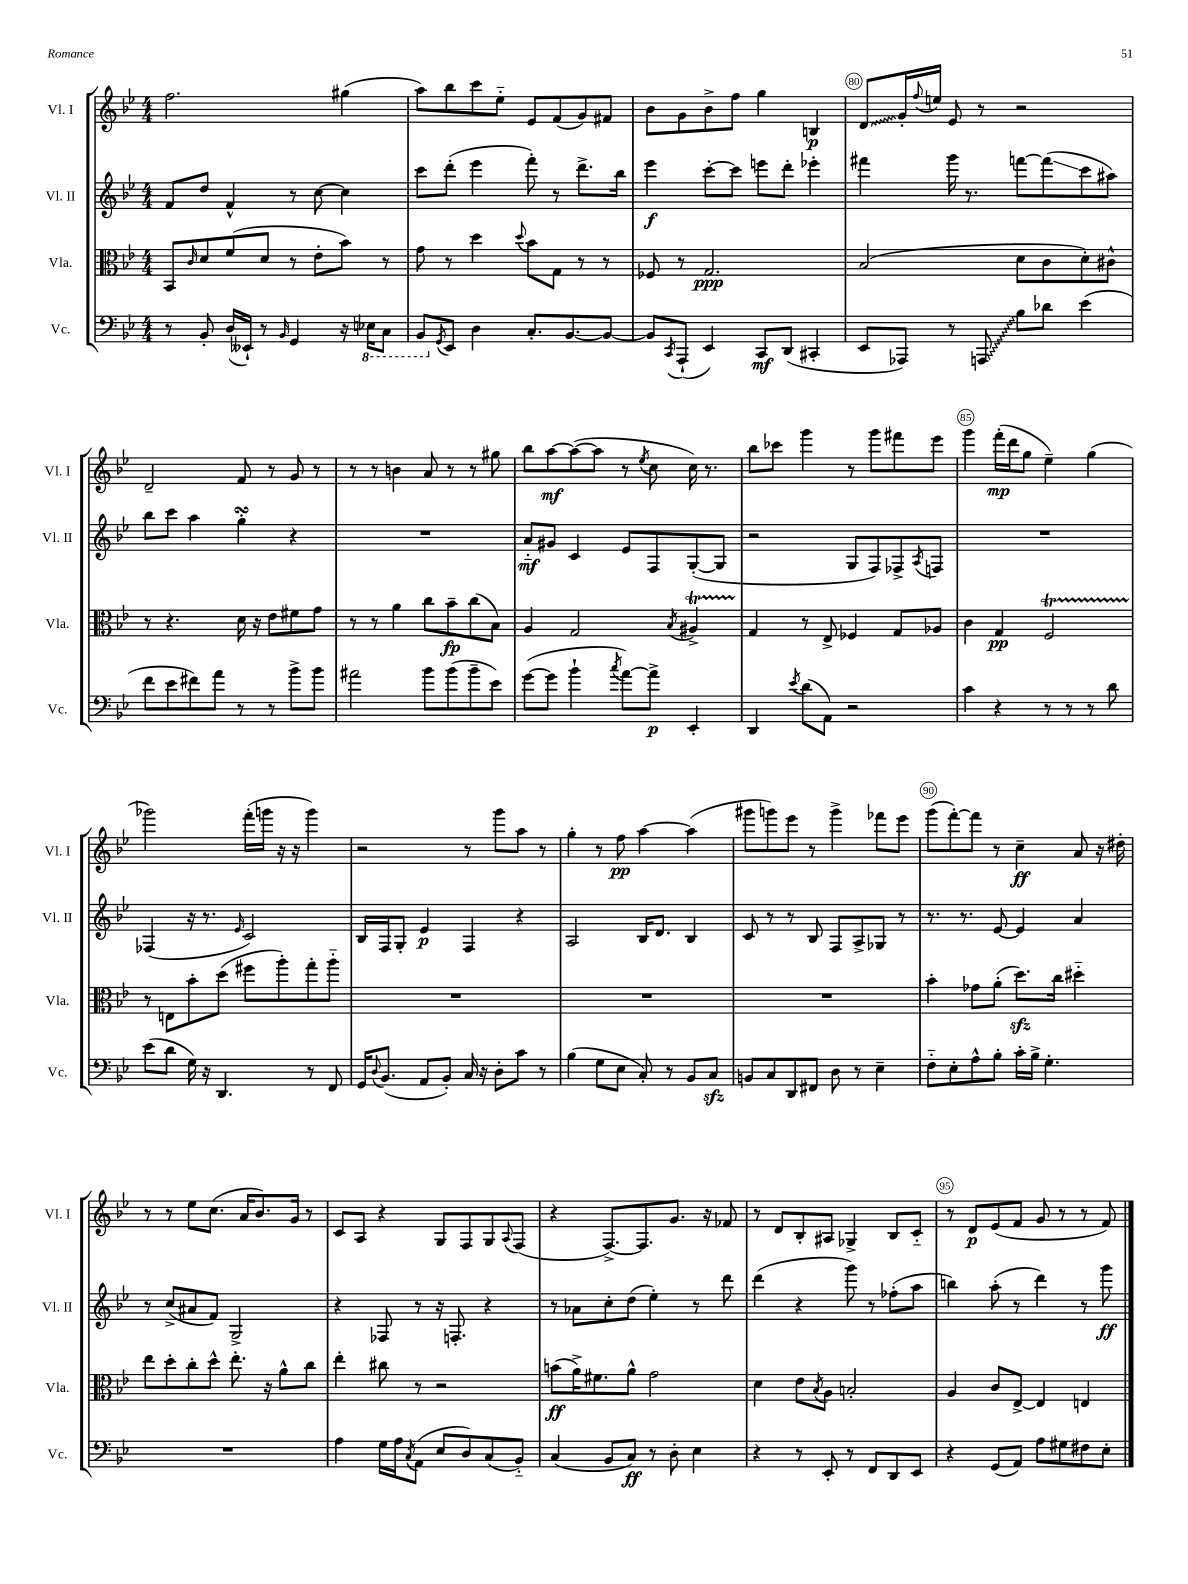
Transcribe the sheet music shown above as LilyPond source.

<<
\new StaffGroup <<
\new Staff = "s0" \with { instrumentName = "Vl. I" shortInstrumentName = "Vl. I" } {
    \clef treble \key bes \major \numericTimeSignature \time 4/4
    f''2. gis''4( |
    a''8) bes''8 c'''8 ees''8-_ ees'8 f'8( g'8) fis'8 |
    bes'8 g'8 bes'8-> f''8 g''4 b4\p |
    \once \override Glissando.style = #'zigzag d'8\glissando g'16-. \appoggiatura { f''8 } e''16 ees'8 r8 r2 |
    d'2-- f'8 r8 g'8 r8 |
    r8 r8 b'4 a'8 r8 r8 gis''8 |
    bes''8 a''8~\mf a''8~( a''8 r8 \acciaccatura { ees''8 } c''8 c''16) r8. |
    bes''8 ces'''8 g'''4 r8 g'''8 fis'''8 ees'''8 |
    g'''4 f'''16-.\mp( d'''16 g''8 ees''4--) g''4( |
    ges'''2) f'''16-.( g'''16 r16 r16 g'''4) |
    r2 r8 g'''8 a''8 r8 |
    g''4-. r8 f''8\pp a''4~ a''4( |
    gis'''8 g'''8) ees'''8 r8 g'''4-> fes'''8 ees'''8 |
    g'''8( f'''8~-.) f'''8 r8 c''4--\ff a'8 r16 dis''16-. |
    r8 r8 ees''8 c''8.( a'16 bes'8.) g'16 r8 |
    c'8 a8 r4 g8 f8 g8 \appoggiatura { a8 } f8( |
    r4 f8.~->) f8. g'8. r16 fes'8 |
    r8 d'8 bes8-. ais8 ges4-> bes8 c'8-_ |
    r8 d'8\p ees'8( f'8 g'8 r8 r8 f'8) \bar "|." |
}
\new Staff = "s1" \with { instrumentName = "Vl. II" shortInstrumentName = "Vl. II" } {
    \clef treble \key bes \major \numericTimeSignature \time 4/4
    f'8 d''8 f'4-^ r8 c''8~ c''4 |
    c'''8 d'''8-.( ees'''4 f'''8-.) r8 d'''8.-> bes''16 |
    ees'''4\f c'''8~-. c'''8 e'''8 d'''8-. ees'''4-. |
    fis'''4 g'''16 r8. f'''8~ f'''8\glissando( c'''8 ais''8) |
    bes''8 c'''8 a''4 g''4-.\turn r4 |
    R1 |
    a'8-_\mf gis'8 c'4 ees'8 f8 g8~-.( g8 |
    r2 g8 f8) fes8-> \acciaccatura { a8 } f8 |
    R1 |
    fes4( r16 r8. \grace { ees'16 } c'2) |
    bes16 f16 g8-. ees'4\p f4 r4 |
    a2 bes16 d'8. bes4 |
    c'8 r8 r8 bes8 f8 a8-> ges8 r8 |
    r8. r8. ees'8~ ees'4 a'4 |
    r8 c''8->( ais'8 f'8) g2-> |
    r4 fes8 r8 r16 f8.-. r4 |
    r8 aes'8 c''8-. d''8( ees''4-.) r8 d'''8 |
    d'''4( r4 g'''8) r8 fes''8-.( a''8 |
    b''4) a''8-.( r8 d'''4) r8 g'''8\ff \bar "|." |
}
\new Staff = "s2" \with { instrumentName = "Vla." shortInstrumentName = "Vla." } {
    \clef alto \key bes \major \numericTimeSignature \time 4/4
    bes,8 \grace { c'16 } d'8 f'8( d'8 r8 ees'8-. bes'8) r8 |
    g'8 r8 d''4 \appoggiatura { d''8 } bes'8 g8 r8 r8 |
    fes8 r8 g2.\ppp |
    bes2( d'8 c'8 d'8-.) cis'8-^ |
    r8 r4. d'16 r16 ees'8 fis'8 g'8 |
    r8 r8 a'4 c''8 bes'8--\fp c''8( bes8) |
    a4 g2 \acciaccatura { bes8 } ais4->\startTrillSpan |
    g4\stopTrillSpan r8 ees8-> fes4 g8 aes8 |
    c'4 g4\pp f2\startTrillSpan |
    r8\stopTrillSpan e8 bes'8-. d''8( fis''8 a''8-.) g''8-. a''8-_ |
    R1 |
    R1 |
    R1 |
    bes'4-. ges'8 a'8-.( d''8.\sfz) c''16 dis''4-_ |
    ees''8 d''8-. c''8-. d''8-^ ees''8.-. r16 a'8-^ c''8 |
    ees''4-. cis''8 r8 r2 |
    b'8\ff( a'16->) fis'8. a'8-^ g'2 |
    d'4 ees'8 \acciaccatura { bes8 } a8 b2-. |
    a4 c'8 ees8~-> ees4 e4 \bar "|." |
}
\new Staff = "s3" \with { instrumentName = "Vc." shortInstrumentName = "Vc." } {
    \clef bass \key bes \major \numericTimeSignature \time 4/4
    r8 bes,8-. d16( eeses,16-!) r8 \grace { bes,16 } g,4 r16 \ottava #-1 ees,16 c,8 |
    bes,,8 \ottava #0 \acciaccatura { g,8 } ees,8 d4 c8.-. bes,8.~ bes,8~ |
    bes,8 \acciaccatura { c,8 } a,,8-!( ees,4) c,8\mf d,8( cis,4-. |
    ees,8 aes,,8) r8 \once \override Glissando.style = #'zigzag a,,8\glissando bes8 des'8 ees'4( |
    f'8 ees'8 fis'8) a'8 r8 r8 bes'8-> bes'8 |
    ais'2 bes'8 bes'8( bes'8-- ees'8) |
    g'8~( g'8 bes'4-! \acciaccatura { c''8 } a'8~) a'8->\p ees,4-. |
    d,4 \acciaccatura { ees'8 } d'8( a,8) r2 |
    c'4 r4 r8 r8 r8 d'8 |
    ees'8( d'8 g16) r16 d,4. r8 f,8 |
    g,16 \appoggiatura { d8 } bes,8.( a,8 bes,8-.) c16 r16 d8-. c'8 r8 |
    bes4( g8 ees8 c8-.) r8 bes,8 c8\sfz |
    b,8 c8 d,8 fis,8 d8 r8 ees4-- |
    f8-_ ees8-. a8-^ bes8-. c'16-. bes16-> g4.-. |
    R1 |
    a4 g16 a16 \acciaccatura { c8 } a,8( ees8 d8) c8( bes,8-_) |
    c4( bes,8 c8\ff) r8 d8-. ees4 |
    r4 r8 ees,8-. r8 f,8 d,8 ees,8 |
    r4 g,8( a,8) a8 gis8 fis8 ees8-. \bar "|." |
}
>>
>>
\layout { \context { \Score currentBarNumber = #77 \override BarNumber.break-visibility = ##(#f #t #t) barNumberVisibility = #(every-nth-bar-number-visible 5) \override BarNumber.stencil = #(make-stencil-circler 0.1 0.3 ly:text-interface::print) } }
